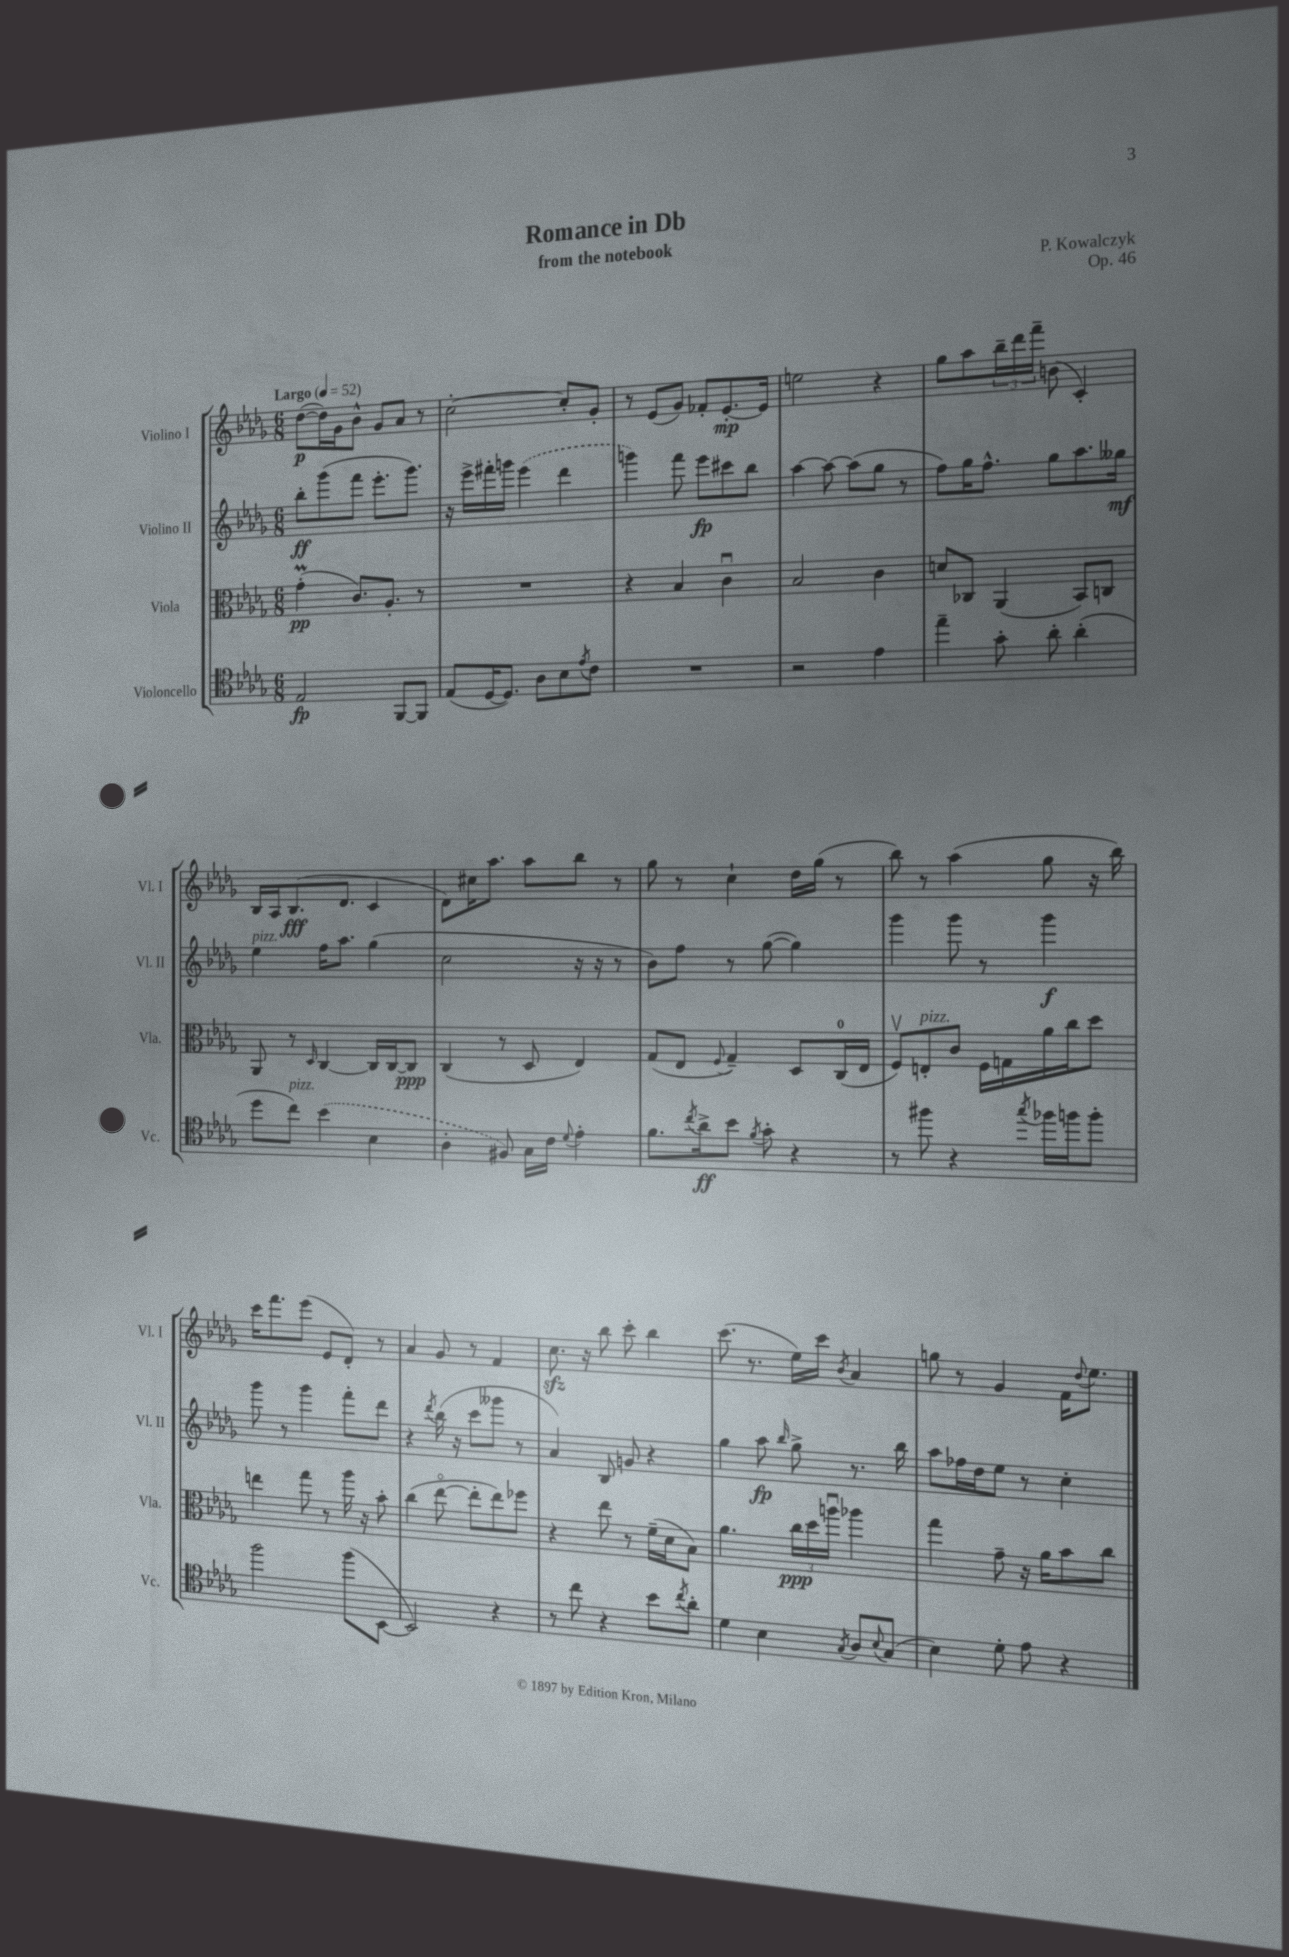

**kern	**kern	**kern	**kern
*staff4	*staff3	*staff2	*staff1
*clefC4	*clefC3	*clefG2	*clefG2
*k[b-e-a-d-g-]	*k[b-e-a-d-g-]	*k[b-e-a-d-g-]	*k[b-e-a-d-g-]
*M6/8	*M6/8	*M6/8	*M6/8
*MM52	*MM52	*MM52	*MM52
2E-	(4g-'	8bb-'	([8dd-
.	.	(8ggg-	16dd-])
.	.	.	16g-
.	8.c)	8fff	8b-^^
.	.	8.eee-'	8g-
.	8.A-'	.	.
[8FF	.	.	8a-
.	.	8.ggg-)	.
8FF]	8r	.	8r
=	=	=	=
(8E-	2.r	16r	[2cc'
.	.	16eee-^	.
[16D-	.	16fff#'	.
8.D-])	.	16ggg	.
.	.	(4eee-	.
8A-	.	.	.
8B-	.	4ddd-	8cc']
8qe-	.	.	.
8c	.	.	8g-'
=	=	=	=
2.r	4r	4ggg)	8r
.	.	.	(8e-
.	4B-	8fff	8g-)
.	.	8eee-	8f-'
.	4cu	8ccc#	[8.e-'
.	.	8bb-	.
.	.	.	16e-]
=	=	=	=
2r	2B-	[4aa-	2ee
.	.	8aa-_	.
.	.	(8aa-]	.
4e-	4c	8gg-	4r
.	.	8r	.
=	=	=	=
4ee-~	8d	8ff)	8gg-
.	8C-	16gg-	8aa-
.	.	8.ff^^	.
8g-'	(4AA-	.	24bb-~
.	.	.	24ddd-
.	.	.	24fff~
8a-'	.	8gg-	(8b
(4a-'	8BB-)	8.aa-	4c')
.	8C	.	.
.	.	16gg--	.
=	=	=	=
8dd-	8AA-	4ee-	16B-
.	.	.	16A-
8cc)	8r	.	(8.B-
.	16qqD-	.	.
(4b-	[4C	16ff	.
.	.	8.aa-	8.d-
4B-	16C]	(4gg-	4c
.	[16C	.	.
.	8C]	.	.
=	=	=	=
4A-'	(4C	2cc	8d-)
.	.	.	16cc#
.	.	.	8.aa-
8F#)	8r	.	.
16G-	8D-	.	8aa-
16c	.	.	.
8qqd-	.	.	.
4e-'	4E-)	16r	8bb-
.	.	16r	.
.	.	8r	8r
=	=	=	=
8.f	(8G-	8b-)	8gg-
.	8E-	8ff	8r
8qcc	.	.	.
16a-^	.	.	.
.	8qqF	.	.
8b-	4G-~)	8r	4cc`
8qf	.	.	.
8g-'	.	([8gg-	.
4r	8D-	4gg-])	16dd-
.	.	.	(16gg-
.	(16C	.	8r
.	16E-	.	.
=	=	=	=
8r	8Fv)	4ggg-	8bb-)
8ff#	8E'	.	8r
4r	8c	8ggg-	(4aa-
.	16F	8r	.
.	16G	.	.
8qgg-	.	.	.
16ff-	16a-	4ggg-	8gg-
16ff	16cc	.	.
8ff'	8dd-	.	16r
.	.	.	16bb-)
=	=	=	=
2ff	4ee	8ggg-	16ccc
.	.	.	8.fff
.	.	8r	.
.	8gg-	4ggg-	(8eee-
.	8r	.	8e-
(8ff	16aa-	8fff'	8d-')
.	16r	.	.
[8BB-	8b-'	8ddd-	8r
=	=	=	=
2BB-])	(4cc	4r	4a-
.	.	8qddd-	.
.	[8ee-o	(16bb-	8g-
.	.	16r	.
.	8ee-']	8ccc	8r
4r	8ee-)	8ggg--	4f
.	8ff-	8r	.
=	=	=	=
8r	4r	4a-)	8.cc
8cc	.	.	.
.	.	.	16r
4r	8ee-	8B-	8bb-
.	8r	8g	8ccc'
8b-	(16f~	4r	4bb-
.	16d-	.	.
8qcc	.	.	.
8a-'	8B-)	.	.
=	=	=	=
4d-	4.a-	4gg-	(8.ccc
.	.	.	8.r
4B-	.	8aa-	.
.	.	16qqbb-	.
.	24cc	8gg-^	16ee-)
.	24dd-	.	.
.	.	.	16ccc
.	24aau	.	.
8qG-	.	.	8qb-
8A-	4aa-	8.r	4a-
8qqB-	.	.	.
(8G-	.	.	.
.	.	16bb-	.
=	=	=	=
4B-)	4gg-	8aa-	8gg
.	.	16ff-	8r
.	.	16dd-	.
8d-'	8g-~	8ee-	4g-
8e-	16r	8r	.
.	16a-	.	.
4r	8b-	4cc'	16f
.	.	.	8qqdd-
.	.	.	8.ee-
.	8cc	.	.
==	==	==	==
*-	*-	*-	*-
